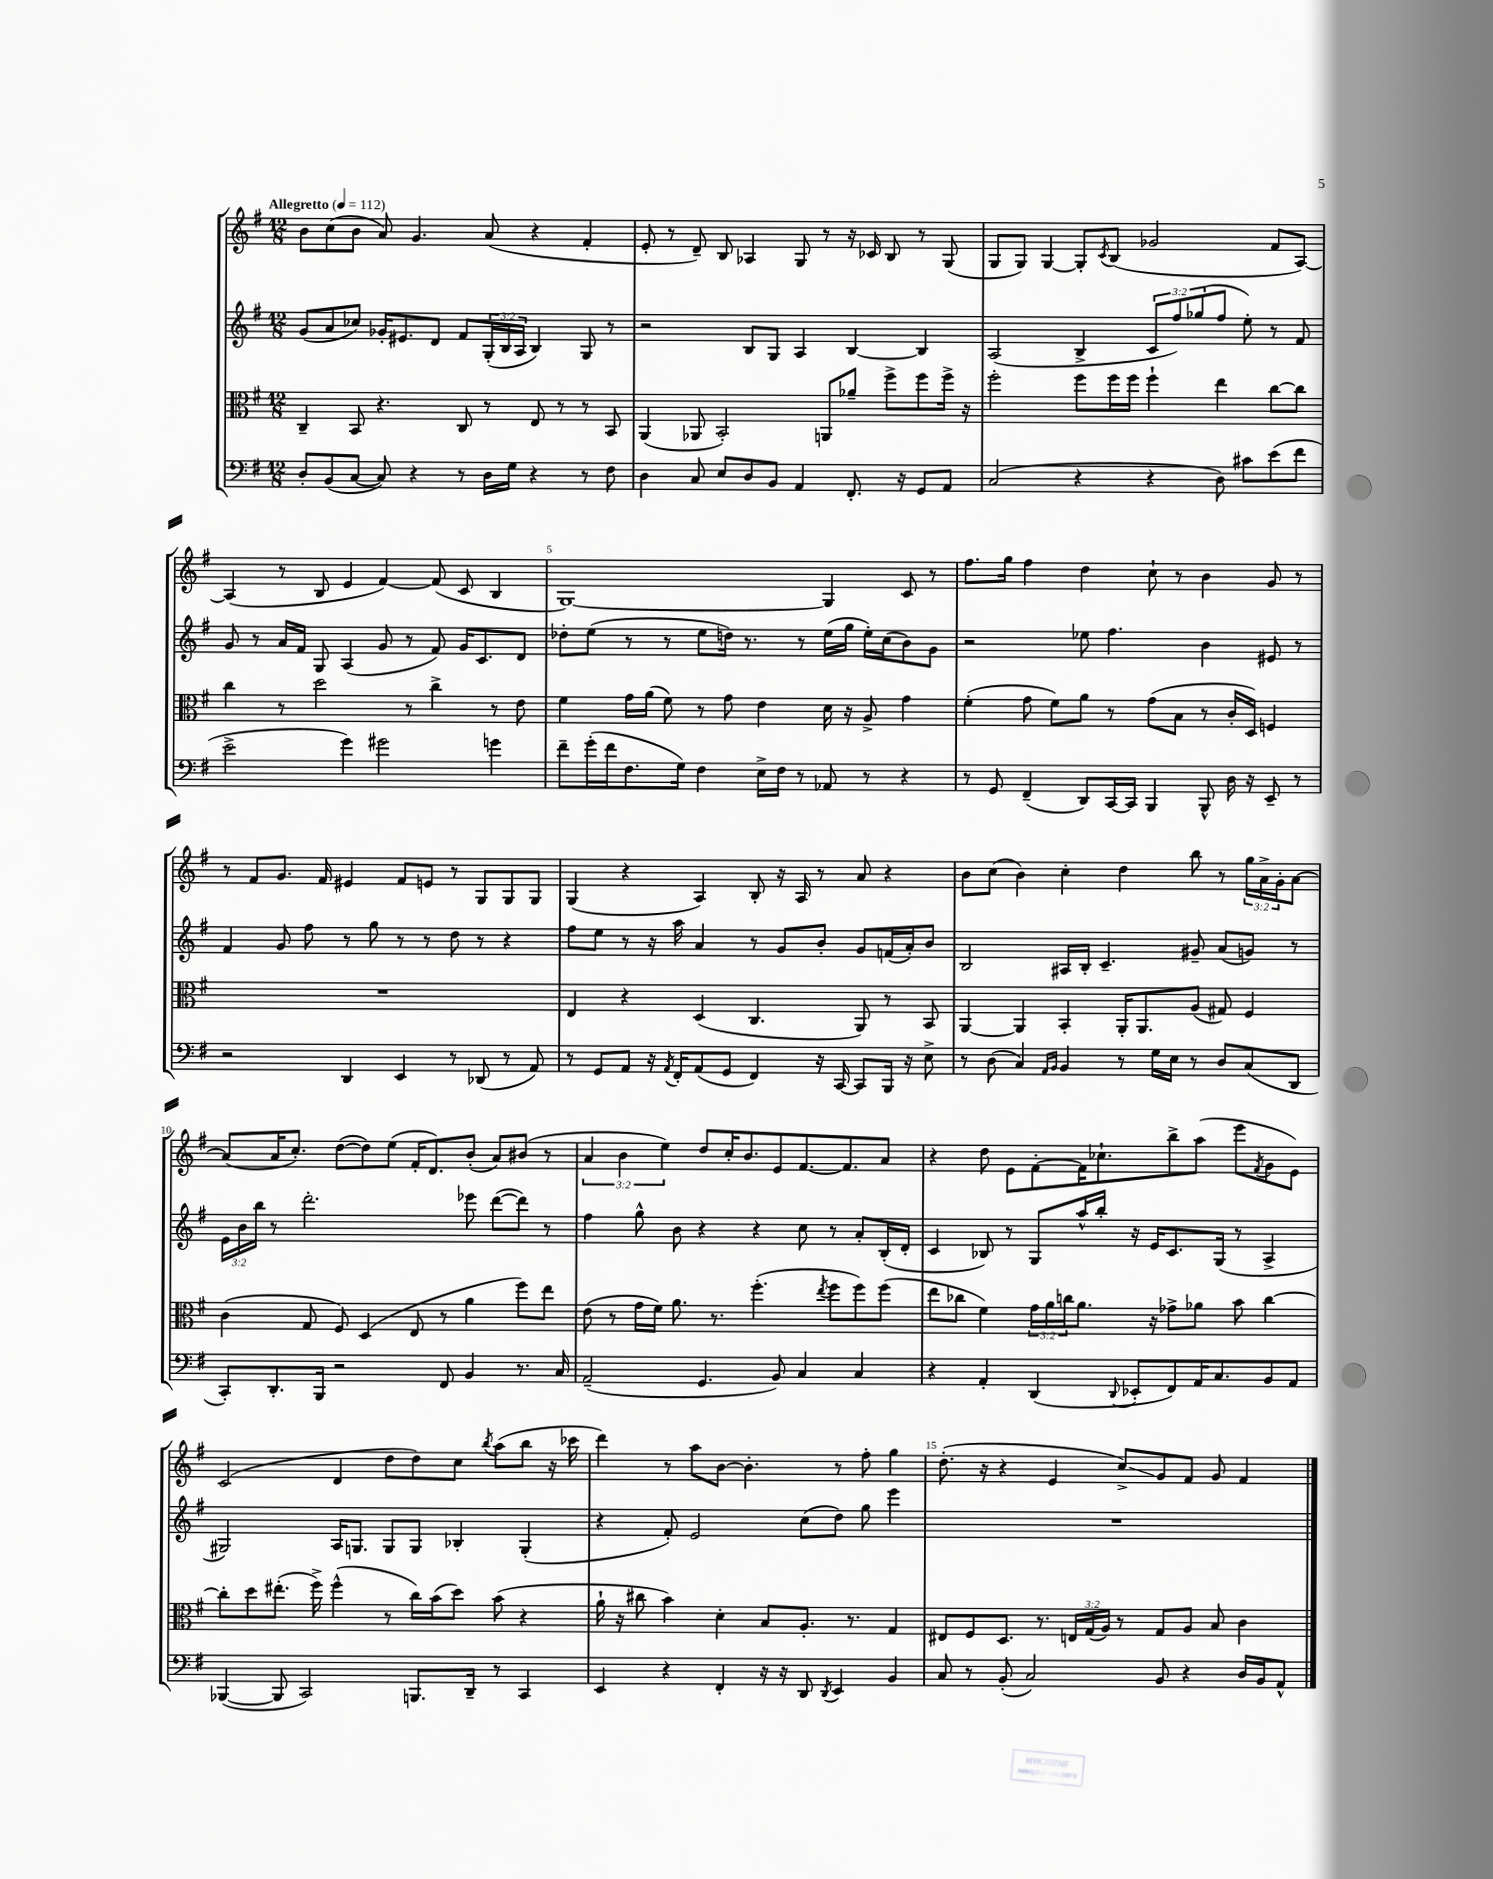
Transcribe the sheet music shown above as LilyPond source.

<<
\new StaffGroup <<
\new Staff = "s0" {
    \clef treble \key g \major \numericTimeSignature \time 12/8 \override Staff.TupletNumber.text = #tuplet-number::calc-fraction-text \tempo "Allegretto" 4 = 112
    b'8 c''8( b'8 a'8) g'4. a'8( r4 fis'4-. |
    e'8-. r8 d'8--) b8 aes4 g8 r8 r16 ces'16 b8 r8 g8( |
    g8 g8) g4~ g8-. \acciaccatura { c'8 } b8( ges'2 fis'8 a8~) |
    a4( r8 b8 e'4 fis'4~) fis'8( c'8 b4 |
    g1~) g4 c'8 r8 |
    fis''8. g''16 fis''4 d''4 c''8-! r8 b'4 g'8 r8 |
    r8 fis'8 g'8. fis'16 eis'4 fis'8 e'8 r8 g8 g8 g8 |
    g4( r4 a4) b8-. r16 a16 r8 a'8 r4 |
    b'8 c''8( b'4) c''4-. d''4 b''8 r8 \tuplet 3/2 { g''16 a'16-> g'16-. } a'8~ |
    a'8( a'16 c''8.-.) d''8~( d''8) e''8( fis'16-. d'8.) b'8-.( a'8) bis'8( r8 |
    \tuplet 3/2 { a'4 b'4 e''4) } d''8 c''16-. b'8. e'8 fis'8.~ fis'8. a'8 |
    r4 d''8 e'8 fis'8~-. fis'16 ces''8.-! b''8-> a''8( e'''8 \acciaccatura { fis'8 } g'8 e'8) |
    c'2( d'4 d''8 d''8) c''8 \acciaccatura { b''8 } a''8( b''8 r16 ces'''16 |
    d'''4) r8 a''8 b'8~ b'4.-. r8 fis''8-. g''4 |
    d''8.-.( r16 r4 e'4 c''8->\glissando) g'8 fis'8 g'8 fis'4 \bar "|." |
}
\new Staff = "s1" {
    \clef treble \key g \major \numericTimeSignature \time 12/8 \override Staff.TupletNumber.text = #tuplet-number::calc-fraction-text
    g'8( a'8 ces''8) ges'16-. eis'8. d'8 fis'8 \tuplet 3/2 { g16-.( b16 a16 } b4) g8 r8 |
    r2 b8 g8 a4 b4~ b4 |
    a2( b4-> \tuplet 3/2 { c'8 fis''8) ges''8( } fis''8 e''8-.) r8 fis'8 |
    g'8 r8 a'16 fis'16 g8 a4( g'8 r8 fis'8) g'16 c'8. d'8 |
    des''8-. e''8( r8 r8 e''8 d''16) r8. r8 e''16( g''16 e''16-.) c''16( b'8) g'8 |
    r2 ees''8 fis''4. b'4 eis'8 r8 |
    fis'4 g'8 fis''8 r8 g''8 r8 r8 d''8 r8 r4 |
    fis''8 e''8 r8 r16 a''16 a'4 r8 g'8 b'8-. g'8 f'16( a'16-.) b'8 |
    b2 ais16 b16-. c'4.-- gis'8-- a'8( g'8) r8 |
    \tuplet 3/2 { e'16 b'16 b''16 } r8 d'''2.-. ees'''8 d'''8~( d'''8) r8 |
    fis''4 g''8-^ b'8 r4 r4 c''8 r8 a'8-. b16-.( d'16-. |
    c'4 bes8) r8 g8 a''16-^ b''16-. r16 e'16 c'8. g16( r8 a4-> |
    gis2) a16 g8. g8 g8 bes4-. g4-.( |
    r4 fis'8-.) e'2 c''8( d''8) g''8 e'''4 |
    R1. \bar "|." |
}
\new Staff = "s2" {
    \clef alto \key g \major \numericTimeSignature \time 12/8 \override Staff.TupletNumber.text = #tuplet-number::calc-fraction-text
    c4-- b,8 r4. c8 r8 e8 r8 r8 b,8 |
    a,4( aes,8 b,2-.) a,8 aes'8-- fis''8-> fis''8 fis''16-> r16 |
    fis''2-. fis''8 fis''16 fis''16 fis''4-! e''4 c''8~ c''8 |
    c''4 r8 d''2 r8 c''4-> r8 e'8 |
    fis'4 g'16 a'16( fis'8) r8 g'8 e'4 d'16 r16 a8-> g'4 |
    fis'4-.( g'8 fis'8) a'8 r8 g'8( b8 r8 c'16-. d16) f4 |
    R1. |
    e4 r4 d4( c4. a,8) r8 b,8 |
    a,4~ a,4 b,4-. a,16-. a,8. a8( gis8) fis4 |
    c'4( g8 fis8) d4( e8 r8 a'4 fis''8) e''8 |
    e'8( r8 g'16 fis'16) a'8. r8. fis''4.-.( \acciaccatura { e''8 } fis''8 fis''8) fis''8( |
    e''8 ces''8 fis'4) \tuplet 3/2 { g'16 a'16 c''16 } a'8. r16 ges'8-> aes'8 b'8 c''4~ |
    c''8-. d''8 eis''8.-.( fis''16->) fis''4-^( r8 c''16) b'16( d''8) b'8( r4 |
    a'16-! r16 cis''8 b'4) d'4-. b8 a8.-. r8. g4 |
    eis8 fis8 d8. r8. \tuplet 3/2 { e16 g16( a16) } r8 g8 a8 b8 c'4 \bar "|." |
}
\new Staff = "s3" {
    \clef bass \key g \major \numericTimeSignature \time 12/8
    d8-. b,8( c8~ c8) r4 r8 d16 g16 r4 r8 fis8 |
    d4 c8 e8 d8 b,8 a,4 fis,8.-. r16 g,8 a,8 |
    c2( r4 r4 d8) cis'8 e'8( fis'8 |
    e'2-> g'4) gis'2 g'4 |
    fis'8-- g'16-.( fis'16 fis8. g16) fis4 e16-> fis16 r8 aes,8 r8 r4 |
    r8 g,8 fis,4--( d,8) c,16~ c,16 b,,4 b,,8-^ d16 r16 e,8-- r8 |
    r2 d,4 e,4 r8 des,8( r8 a,8) |
    r8 g,8 a,8 r16 \acciaccatura { a,8 } fis,16-. a,8( g,8 fis,4) r16 c,16~ c,8 b,,16 r16 e8-> |
    r8 d8( c4) \grace { a,16 b,16 } b,4 r8 g16 e16 r8 d8 c8( d,8 |
    c,8-.) d,8.-. b,,16 r2 fis,8 b,4 r8. c16 |
    a,2--( g,4. b,8) c4 c4 |
    r4 a,4-. d,4( \appoggiatura { d,8 } ees,8-. fis,8) a,16 c8. b,8 a,8 |
    bes,,4~( bes,,8 c,2) b,,8. d,16-- r8 c,4 |
    e,4 r4 fis,4-. r16 r16 d,8 \acciaccatura { d,8 } e,4 b,4 |
    c8 r8 b,8-.( c2) b,8 r4 d16 b,16 a,8-^ \bar "|." |
}
>>
>>
\layout { \context { \Score \override BarNumber.break-visibility = ##(#f #t #t) barNumberVisibility = #(every-nth-bar-number-visible 5) } }
